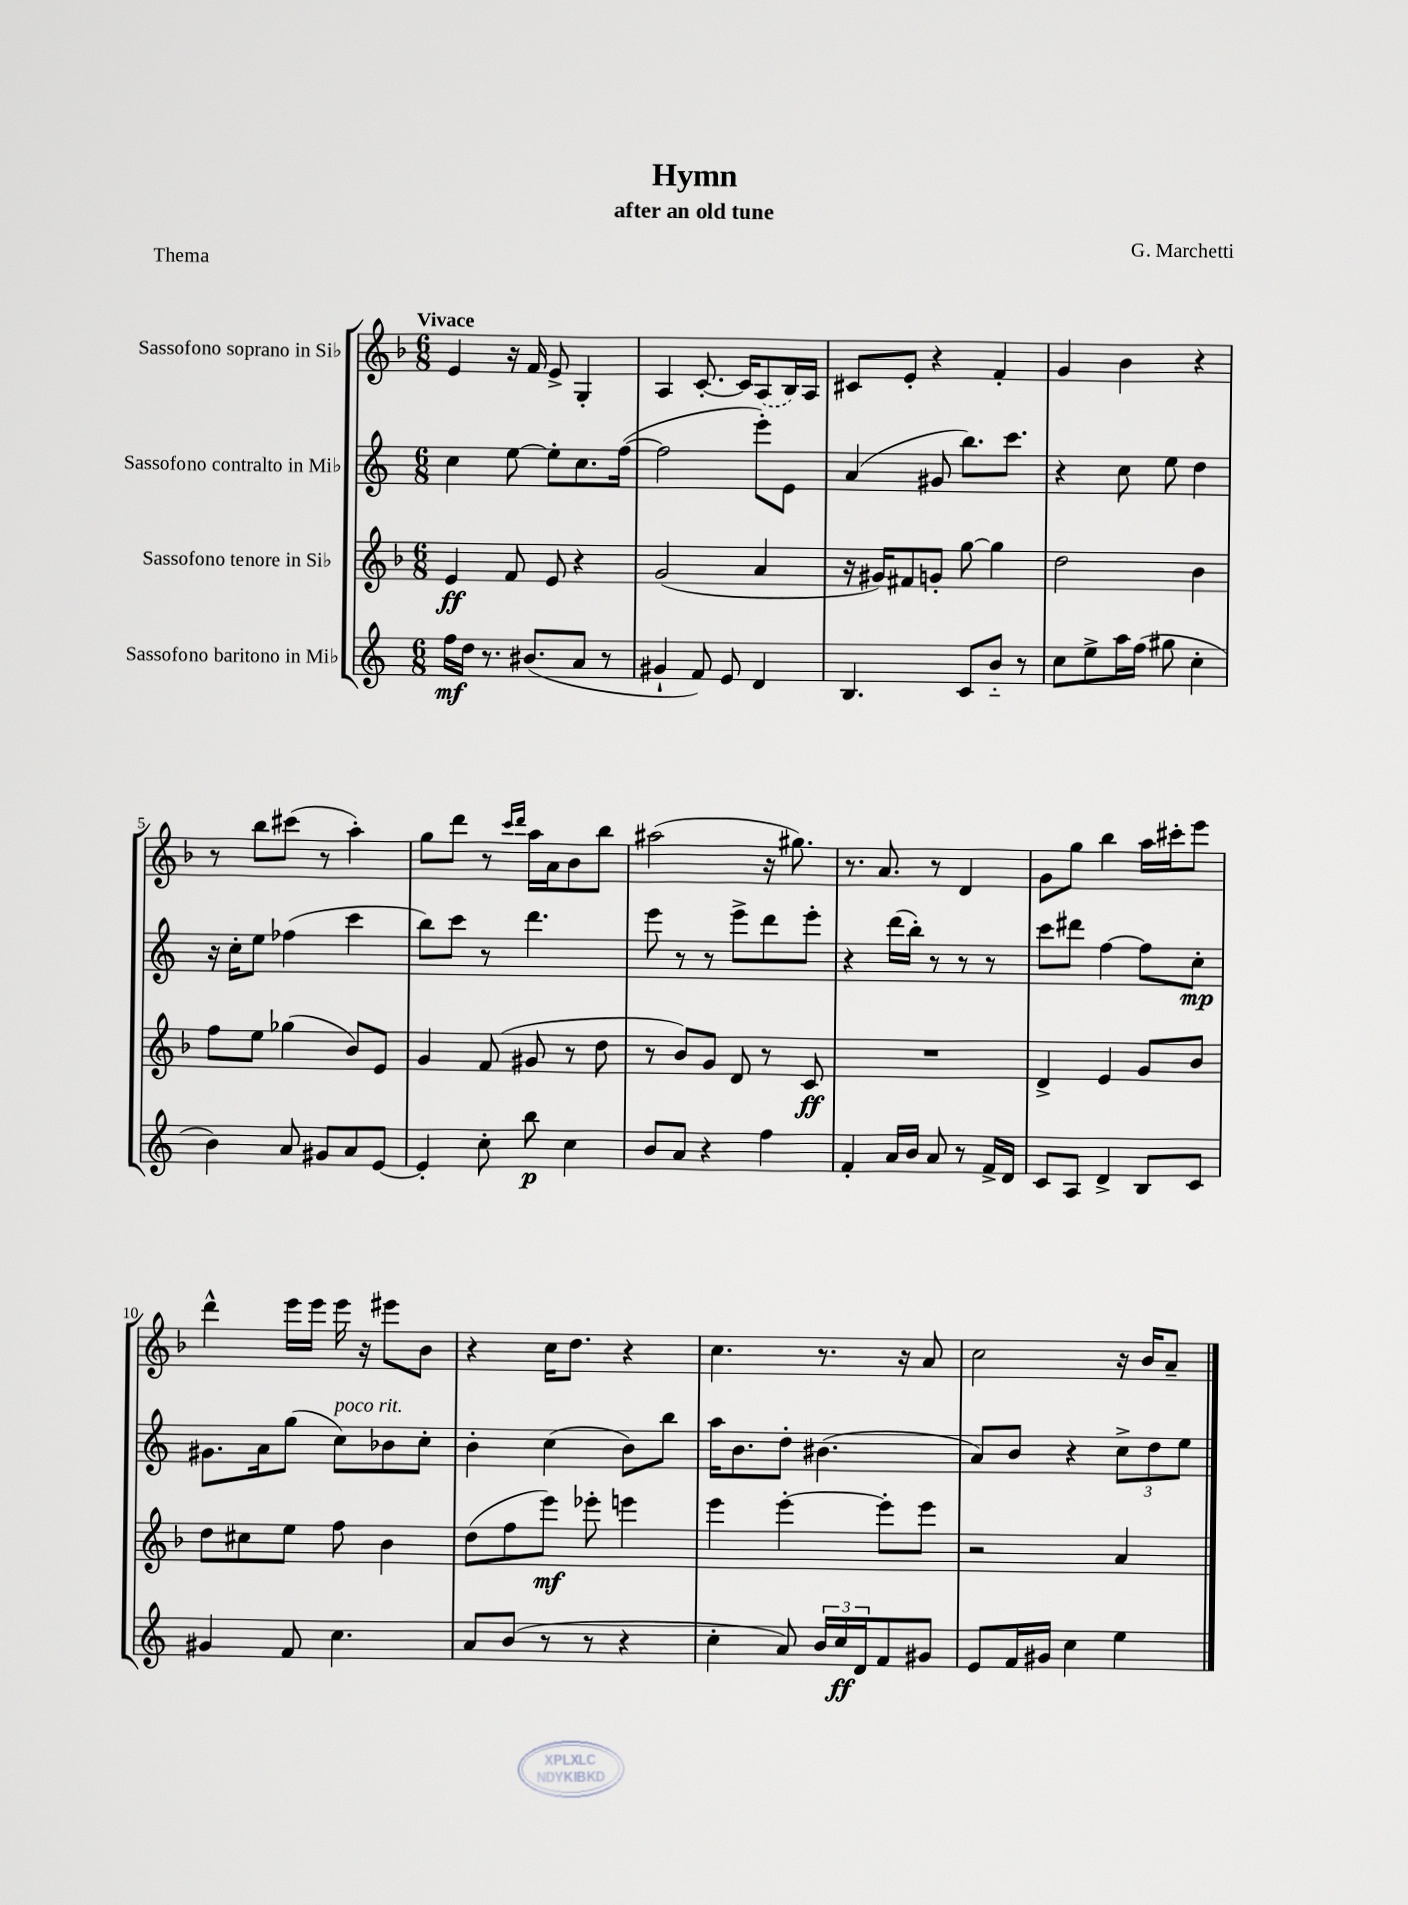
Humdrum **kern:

**kern	**kern	**kern	**kern
*staff4	*staff3	*staff2	*staff1
*clefG2	*clefG2	*clefG2	*clefG2
*k[]	*k[b-]	*k[]	*k[b-]
*M6/8	*M6/8	*M6/8	*M6/8
16ff\LL	4e/	4cc\	4e/
16dd\JJ	.	.	.
8.r	.	.	.
.	8f/	[8ee\	16r
(8.b#/L	.	.	16f/
.	8e/	8ee'\]L	8e^/
8a/J	4r	8.cc\	4G'/
8r	.	.	.
.	.	([16ff\Jk	.
=	=	=	=
4g#`/	(2g/	2ff\]	4A/
8f/)	.	.	[8.c'/
8e/	.	.	.
.	.	.	16c/]LK
4d/	4a/	8eee'\L)	(8A/
.	.	8e\J	16B-/L)
.	.	.	16A/JJ
=	=	=	=
4.B/	16r	(4a/	8c#/L
.	16g#/LK)	.	.
.	8f#/	.	8e'/J
.	8g'/J	8g#/	4r
8c/L	[8gg\	8.bb\L)	.
8b'~/J	4gg\]	.	4f'/
.	.	8.ccc\J	.
8r	.	.	.
=	=	=	=
8cc\L	2dd\	4r	4g/
8ee^\	.	.	.
16aa\L	.	8cc\	4b-\
(16ff\JJ	.	.	.
8gg#\	.	8ee\	.
4cc'\	4b-\	4dd\	4r
=	=	=	=
4b\)	8ff\L	16r	8r
.	.	16cc'\LK	.
.	8ee\J	8ee\J	8bb-\L
8a/	(4gg-\	(4ff-\	(8ccc#\J
8g#/L	.	.	8r
8a/	8b-/L)	4ccc\	4aa'\)
[8e/J	8e/J	.	.
=	=	=	=
4e'/]	4g/	8bb\L)	8gg\L
.	.	8ccc\J	8ddd\J
8cc'\	(8f/	8r	8r
.	.	.	16qqccc/LL
.	.	.	16qqddd/JJ
8bb\	8g#/	4.ddd\	16aa\LL
.	.	.	16a\J
4cc\	8r	.	8b-\
.	8dd\	.	8bb-\J
=	=	=	=
8b/L	8r	8eee\	(2aa#\
8a/J	8b-/L)	8r	.
4r	8g/J	8r	.
.	8d/	8eee^\L	.
4ff\	8r	8ddd\	16r
.	.	.	8.gg#\)
.	8c/	8eee'\J	.
=	=	=	=
4f'/	2.r	4r	8.r
.	.	.	8.a/
16a/LL	.	(16ddd\LL	.
16b/JJ	.	16bb'\JJ)	.
8a/	.	8r	8r
8r	.	8r	4d/
16f^/LL	.	8r	.
16d/JJ	.	.	.
=	=	=	=
8c/L	4d^/	8ccc\L	8g\L
8A/J	.	8ddd#\J	8gg\J
4d^/	4e/	[4ff\	4bb-\
8B/L	8g/L	8ff\]L	16aa\LL
.	.	.	16ccc#'\J
8c/J	8b-/J	8cc'\J	8eee\J
=	=	=	=
4g#/	8dd\L	8.g#\L	4ddd^^\
.	8cc#\	.	.
.	.	16a\k	.
8f/	8ee\J	(8gg\J	16eee\LL
.	.	.	16eee\JJ
4.cc\	8ff\	8cc\L)	16eee\
.	.	.	16r
.	4b-\	8b-\	8eee#\L
.	.	8cc'\J	8b-\J
=	=	=	=
8a/L	(8dd\L	4b'\	4r
(8b/J	8ff\	.	.
8r	8eee\J)	(4cc\	16cc\LK
.	.	.	8.dd\J
8r	8eee-'\	.	.
4r	4eee\	8b\L)	4r
.	.	8bb\J	.
=	=	=	=
4cc'\	4eee\	16aa\LK	4.cc\
.	.	8.b\	.
8a/)	[4eee'\	8dd'\J	.
24b/LL	.	(4.b#\	8.r
24cc/	.	.	.
24d/J	.	.	.
8f/	8eee'\]L	.	.
.	.	.	16r
8g#/J	8eee\J	.	8a/
=	=	=	=
8e/L	2r	8a/L)	2cc\
16f/L	.	8b/J	.
16g#/JJ	.	.	.
4cc\	.	4r	.
4ee\	4a/	12cc^\L	16r
.	.	.	16b-/LK
.	.	12dd\	.
.	.	.	8a~/J
.	.	12ee\J	.
==	==	==	==
*-	*-	*-	*-
